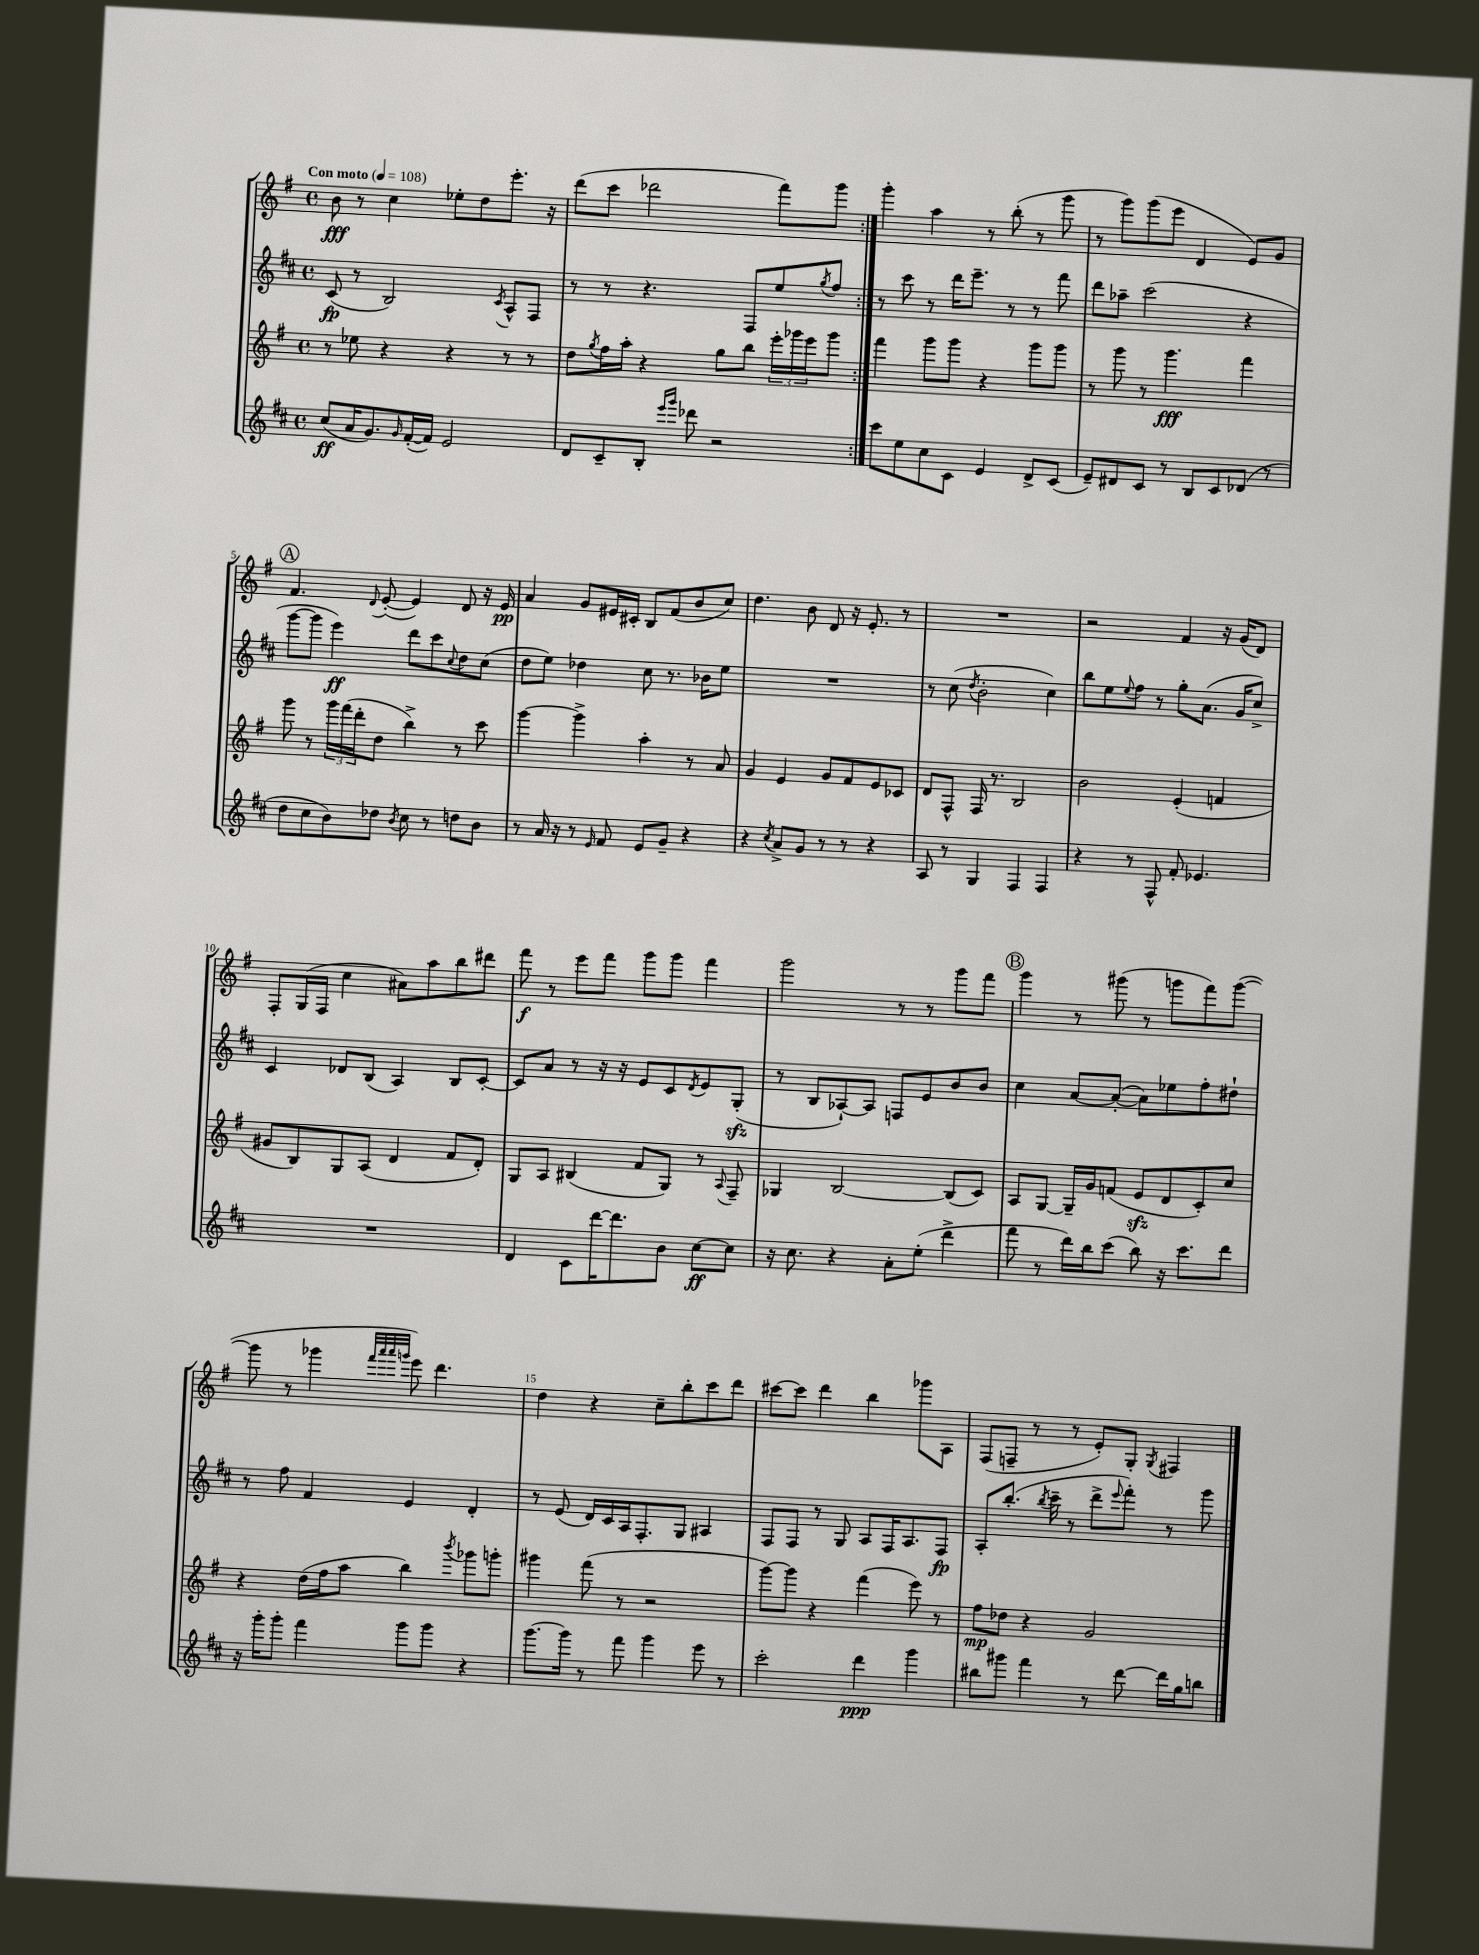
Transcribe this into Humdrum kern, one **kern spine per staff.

**kern	**dynam	**kern	**dynam	**kern	**dynam	**kern	**dynam
*part4	*part4	*part3	*part3	*part2	*part2	*part1	*part1
*staff4	*staff4	*staff3	*staff3	*staff2	*staff2	*staff1	*staff1
*clefG2	*	*clefG2	*	*clefG2	*	*clefG2	*
*k[f#c#]	*	*k[f#]	*	*k[f#c#]	*	*k[f#]	*
*M4/4	*	*M4/4	*	*M4/4	*	*M4/4	*
*met(c)	*	*met(c)	*	*met(c)	*	*met(c)	*
*MM108	*	*MM108	*	*MM108	*	*MM108	*
=1	=1	=1	=1	=1	=1	=1	=1
!	!	!	!	!	!	!LO:TX:a:B:t=Con moto	!
(8cc#/L	ff	8r	.	(8c#/	fp	8b\	fff
16a/K	.	8ee-X\	.	8r	.	8r	.
8.g/)	.	.	.	.	.	.	.
.	.	4r	.	2B/)	.	4cc\	.
16qqg/	.	.	.	.	.	.	.
([16f#'/L	.	.	.	.	.	.	.
16f#/JJ])	.	.	.	.	.	.	.
2e/	.	4r	.	.	.	8ee-X'\L	.
.	.	.	.	.	.	8dd\	.
.	.	.	.	8qc#/	.	.	.
.	.	8r	.	8A^^/L	.	8.eee'\J	.
.	.	8r	.	8F#/J	.	.	.
.	.	.	.	.	.	16r	.
=2	=2	=2	=2	=2	=2	=2	=2
8d/L	.	8dd\L	.	8r	.	(8ddd\L	.
.	.	8qgg/	.	.	.	.	.
8c#~/	.	16ff#\L	.	8r	.	8ccc\J	.
.	.	16aa'\JJ	.	.	.	.	.
8B'/J	.	4r	.	4.r	.	2ddd-X\	.
16qqeee/LL	.	.	.	.	.	.	.
16qqggg/JJ	.	.	.	.	.	.	.
8ddd-X\	.	.	.	.	.	.	.
2r	.	8gg\L	.	.	.	.	.
.	.	8bb\J	.	8F#/L	.	.	.
.	.	24eee'\LL	.	8ee/	.	8fff#\L)	.
.	.	24ggg-X\	.	.	.	.	.
.	.	24eee\J	.	.	.	.	.
.	.	.	.	8qgg/	.	.	.
.	.	8ggg-\J	.	8ff#/J	.	8ggg\J	.
=3:|!	=3:|!	=3:|!	=3:|!	=3:|!	=3:|!	=3:|!	=3:|!
8ccc#\L	.	4fff#\	.	8r	.	4ggg'\	.
8ee\	.	.	.	8ccc#\	.	.	.
8cc#\	.	8ggg\L	.	8r	.	4aa\	.
8c#\J	.	8ggg\J	.	16ddd\KL	.	.	.
.	.	.	.	8.eee~\J	.	.	.
4e/	.	4r	.	.	.	8r	.
.	.	.	.	8r	.	(8bb'\	.
8d^/L	.	8ggg\L	.	8r	.	8r	.
(8c#/J	.	8ggg\J	.	8fff#\	.	8ggg\	.
=4	=4	=4	=4	=4	=4	=4	=4
8e~/L)	.	8r	.	8ddd\L	.	8r	.
8d#X/	.	8ggg\	.	8aa-X~\J	.	8ggg\L)	.
8c#/J	.	8r	.	(2ccc#\	.	(8ggg\	.
8r	.	4.ggg\	fff	.	.	8eee\J	.
8B/L	.	.	.	.	.	4d/	.
8c#/	.	.	.	.	.	.	.
(8d-X/J	.	4fff#\	.	4r	.	8e/L)	.
8r	.	.	.	.	.	8g/J	.
!!LO:LB:g=z
!!LO:REH:place=s1:t=A
=5	=5	=5	=5	=5	=5	=5	=5
8dd\L	.	8ggg\	.	[8ggg\L	.	4.f#/	.
8cc#\	.	8r	.	8ggg\J]	.	.	.
8b\)	.	24ggg\LL	.	4eee\)	ff	.	.
.	.	(24fff#\	.	.	.	.	.
.	.	24ddd'\J	.	.	.	.	.
.	.	.	.	.	.	8qqd/	.
8dd-X\J	.	8dd\J	.	.	.	([8e'/	.
8qb/	.	.	.	.	.	.	.
8cc#\	.	4bb^\)	.	8ddd\L	.	4e/])	.
8r	.	.	.	8ccc#\	.	.	.
.	.	.	.	8qqcc#/	.	.	.
8ddn\L	.	8r	.	8dd\	.	8d/	.
8b\J	.	8ccc\	.	(8cc#\J	.	16r	.
.	.	.	.	.	.	16e/	pp
=6	=6	=6	=6	=6	=6	=6	=6
8r	.	[4ggg\	.	8dd\L	.	4a/	.
16a/	.	.	.	8ee\J)	.	.	.
16r	.	.	.	.	.	.	.
8r	.	4ggg^\]	.	4dd-X\	.	8g/L	.
16qqe/	.	.	.	.	.	.	.
8f#/	.	.	.	.	.	16e#X/L	.
.	.	.	.	.	.	16c#X'/JJ	.
8e/L	.	4aa'\	.	8cc#\	.	8B/L	.
8g~/J	.	.	.	8.r	.	(8f#/	.
4r	.	8r	.	.	.	8b/	.
.	.	.	.	16b-X\KL	.	.	.
.	.	8a/	.	8ee\J	.	8cc/J)	.
=7	=7	=7	=7	=7	=7	=7	=7
4r	.	4g/	.	1r	.	4.dd\	.
8qcc#/	.	.	.	.	.	.	.
8a^/L	.	4e/	.	.	.	.	.
8g/J	.	.	.	.	.	8b\	.
8r	.	8g/L	.	.	.	8d/	.
8r	.	8f#/	.	.	.	16r	.
.	.	.	.	.	.	8.e'/	.
4r	.	8e/	.	.	.	.	.
.	.	8c-X/J	.	.	.	8r	.
=8	=8	=8	=8	=8	=8	=8	=8
8A/	.	8d/L	.	8r	.	1r	.
8r	.	8F#^^/J	.	(8cc#\	.	.	.
.	.	.	.	8qdd/	.	.	.
4G/	.	16F#/	.	2b'\	.	.	.
.	.	8.r	.	.	.	.	.
4F#/	.	2B/	.	.	.	.	.
4F#/	.	.	.	4cc#\)	.	.	.
=9	=9	=9	=9	=9	=9	=9	=9
4r	.	2b\	.	8bb\L	.	2r	.
.	.	.	.	8ee\	.	.	.
.	.	.	.	8qqee/	.	.	.
8r	.	.	.	8ff#\J	.	.	.
8F#^^/	.	.	.	8r	.	.	.
8f#'/	.	(4e'/	.	8gg'\L	.	4f#/	.
4.e-X/	.	.	.	(8.a\J	.	.	.
.	.	4fn/	.	.	.	16r	.
.	.	.	.	16g/KL	.	(16g/KL	.
.	.	.	.	8cc#^/J)	.	8d/J)	.
!!LO:LB:g=z
=10	=10	=10	=10	=10	=10	=10	=10
1r	.	8g#X/L	.	4c#/	.	8F#'/L	.
.	.	8B/)	.	.	.	(16G/L	.
.	.	.	.	.	.	16F#/JJ	.
.	.	8G/	.	8d-X/L	.	4cc\	.
.	.	(8A/J	.	(8B/J	.	.	.
.	.	4d/	.	4A/)	.	8a#X\L)	.
.	.	.	.	.	.	8aa\	.
.	.	8f#/L	.	8B/L	.	8bb\	.
.	.	8d'/J)	.	[8c#'/J	.	8ddd#X\J	.
=11	=11	=11	=11	=11	=11	=11	=11
4d/	.	8G/L	.	8c#/L]	.	8fff#\	f
.	.	8A/J	.	8a/J	.	8r	.
8c#\L	.	(4B#X/	.	8r	.	8eee\L	.
[16ddd\K	.	.	.	16r	.	8fff#\J	.
8.ddd\]	.	.	.	16r	.	.	.
.	.	8f#/L	.	8e/L	.	8ggg\L	.
8b\J	.	8G/J)	.	8c#/	.	8ggg\J	.
.	.	.	.	8qd/	.	.	.
[8cc#\L	ff	8r	.	8e/	.	4fff#\	.
.	.	8qqA/	.	.	.	.	.
8cc#\J]	.	8F#~/	.	(8Gzz'/J	.	.	.
=12	=12	=12	=12	=12	=12	=12	=12
16r	.	4G-X/	.	8r	.	2ggg\	.
8.cc#\	.	.	.	.	.	.	.
.	.	.	.	8B/L	.	.	.
4r	.	[2B/	.	[8A-X`/)	.	.	.
.	.	.	.	8A-/J]	.	.	.
8a'\L	.	.	.	8Fn/L	.	8r	.
(8ee'\J	.	.	.	8e/	.	8r	.
4ddd^\	.	(8B/L]	.	8b/	.	8ggg\L	.
.	.	8c/J)	.	8b/J	.	8fff#\J	.
!!LO:REH:place=s1:t=B
=13	=13	=13	=13	=13	=13	=13	=13
8fff#\	.	8A/L	.	4cc#\	.	4ggg\	.
8r	.	[8G/J	.	.	.	.	.
16ddd\LL)	.	16G~/LL]	.	[8a/L	.	8r	.
16bb\J	.	16g/J	.	.	.	.	.
(8ccc#\J	.	(8fn/J	.	(8a'/J_	.	(8ggg#X\	.
8bb\)	.	8ezz/L	.	8a\L])	.	8r	.
16r	.	8d/	.	8ee-X\	.	8gggn\L	.
8.ccc#\L	.	.	.	.	.	.	.
.	.	8c'/)	.	8ff#'\	.	8fff#\)	.
8ddd\J	.	8cc/J	.	8dd#X`\J	.	([8ggg\J	.
!!LO:LB:g=z
=14	=14	=14	=14	=14	=14	=14	=14
16r	.	4r	.	8r	.	8ggg\]	.
16ggg'\KL	.	.	.	.	.	.	.
8ggg'\J	.	.	.	8ff#\	.	8r	.
4fff#\	.	(16dd\LL	.	4f#/	.	4ggg-X\	.
.	.	16ff#\J	.	.	.	.	.
.	.	8aa\J	.	.	.	.	.
.	.	.	.	.	.	32qqfff#/LLL	.
.	.	.	.	.	.	32qqaaa/	.
.	.	.	.	.	.	32qqaaa/	.
.	.	.	.	.	.	32qqgggn/JJJ	.
8ggg\L	.	4bb\)	.	4e/	.	8eee\)	.
8ggg\J	.	.	.	.	.	4.ddd\	.
.	.	8qbbb/	.	.	.	.	.
4r	.	8ggg-X\L	.	4d'/	.	.	.
.	.	8gggn'\J	.	.	.	.	.
=15	=15	=15	=15	=15	=15	=15	=15
[8.ggg\L	.	4ggg#X\	.	8r	.	4dd\	.
.	.	.	.	(8e/	.	.	.
16ggg\Jk]	.	.	.	.	.	.	.
8r	.	(8fff#\	.	16d/LL)	.	4r	.
.	.	.	.	16c#/	.	.	.
8fff#\	.	8r	.	16A/J	.	.	.
.	.	.	.	8.F#'/	.	.	.
4ggg\	.	2r	.	.	.	8cc~\L	.
.	.	.	.	8G/J	.	8bb'\	.
8eee\	.	.	.	4A#X/	.	8ccc\	.
8r	.	.	.	.	.	8ddd\J	.
=16	=16	=16	=16	=16	=16	=16	=16
2ccc#'\	.	[8ggg\L)	.	8F#/L	.	[8ccc#X\L	.
.	.	8ggg\J]	.	8F#/J	.	8ccc#\J]	.
.	.	4r	.	8r	.	4ddd\	.
.	.	.	.	8G/	.	.	.
4ddd\	ppp	(4fff#\	.	8A/L	.	4bb\	.
.	.	.	.	16F#/K	.	.	.
.	.	.	.	8.A/	.	.	.
4ggg\	.	8eee\)	.	.	.	8ggg-X\L	.
.	.	8r	.	8F#/J	fp	8A\J	.
=17	=17	=17	=17	=17	=17	=17	=17
8bb#X\L	.	8ff#\L	mp	8A'/L	.	(8F#/L	.
8ggg#X\J	.	8dd-X\J	.	(8.bb'/J	.	8Fn~/J	.
4fff#\	.	4r	.	.	.	8r	.
.	.	.	.	8qbb/	.	.	.
.	.	.	.	16ccc#~\	.	.	.
.	.	.	.	8r	.	8r	.
8r	.	2g/	.	8ddd^\L	.	8e'/L)	.
.	.	.	.	8qqeee/	.	.	.
[8ddd\	.	.	.	8fff#'\J)	.	8G'/J	.
.	.	.	.	.	.	8qG/	.
16ddd\LL]	.	.	.	8r	.	4F#X/	.
16gg\J	.	.	.	.	.	.	.
8bbn\J	.	.	.	8ggg\	.	.	.
==	==	==	==	==	==	==	==
*-	*-	*-	*-	*-	*-	*-	*-
